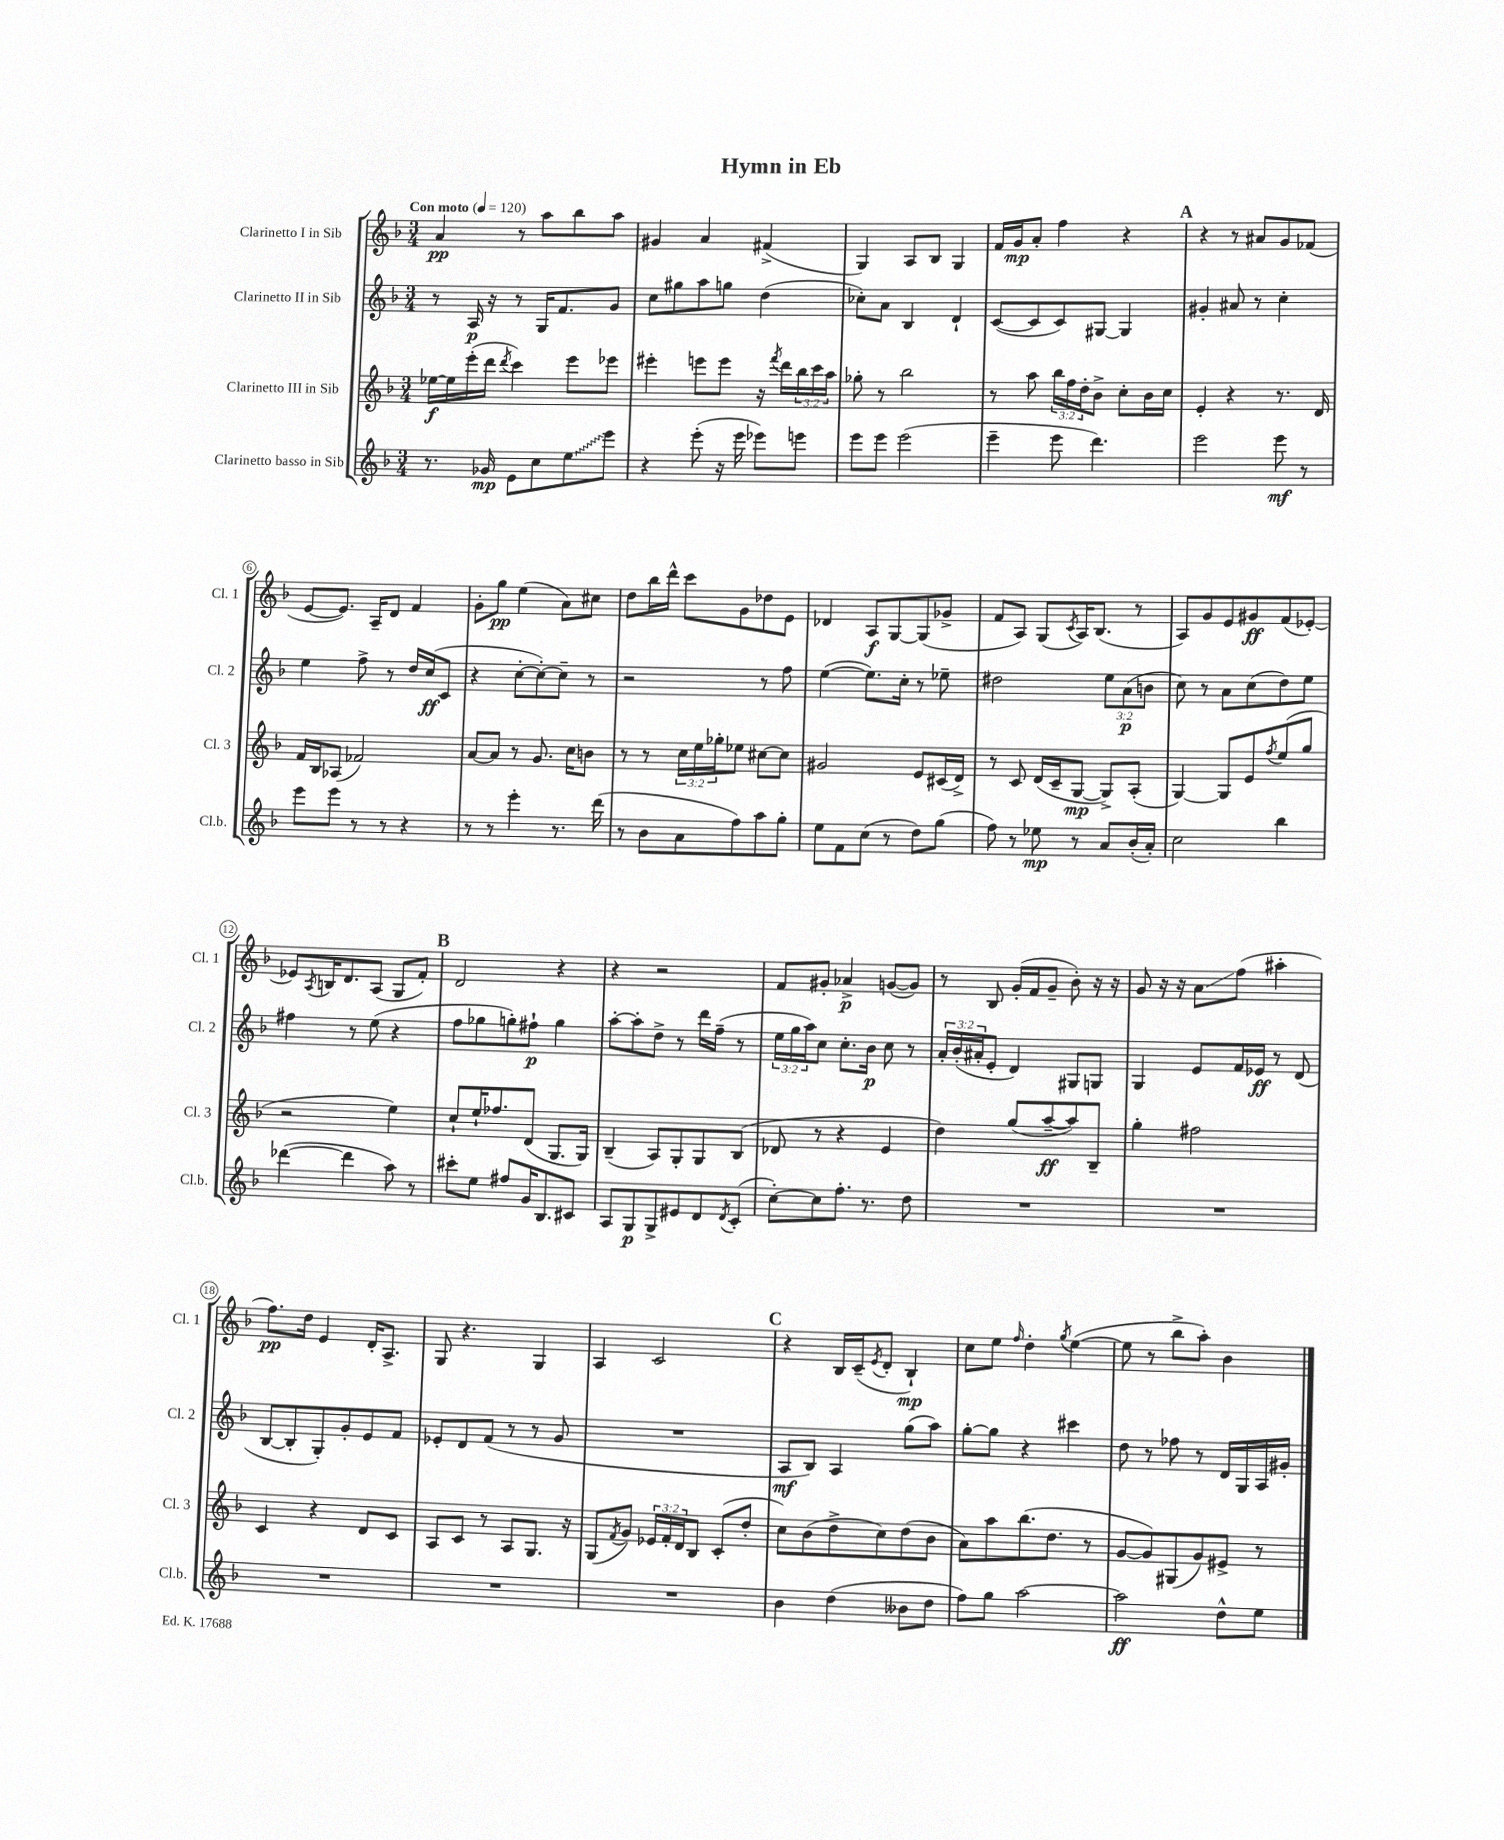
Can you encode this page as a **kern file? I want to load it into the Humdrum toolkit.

**kern	**kern	**kern	**kern
*staff4	*staff3	*staff2	*staff1
*clefG2	*clefG2	*clefG2	*clefG2
*k[b-]	*k[b-]	*k[b-]	*k[b-]
*M3/4	*M3/4	*M3/4	*M3/4
*MM120	*MM120	*MM120	*MM120
8.r	[16ee-\LL	8r	4a/
.	16ee-\]	.	.
.	(16eee'\	16A/	.
16g-/	16ddd\JJ	16r	.
.	8qddd/	.	.
8e\L	4ccc\)	8r	8r
8cc\	.	16G/LK	8aa\L
.	.	8.f/	.
8ee\	8eee\L	.	8bb-\
8eee\J	8eee-\J	8g/J	8aa\J
=	=	=	=
4r	4eee#'\	8cc\L	4g#/
.	.	8gg#\	.
(8eee'\	8eee\L	8aa\	4a/
16r	8eee\J	8gg\J	.
16eee\	.	.	.
8eee-\L)	16r	(4dd\	(4f#^/
.	8qfff/	.	.
.	16ddd\LL	.	.
8eee\J	24bb-\	.	.
.	24ccc\	.	.
.	24aa\JJ	.	.
=	=	=	=
8eee\L	8gg-'\	8cc-'\L)	4G/)
8eee\J	8r	8a\J	.
(2eee\	2bb-\	4B-/	8A/L
.	.	.	8B-/J
.	.	4d`/	4G/
=	=	=	=
4eee~\	8r	([8c/L	16f/LL
.	.	.	16g/J
.	8aa\	8c/]	8a'/J
8eee\	24bb-\LL	8c/)	4ff\
.	24ff\	.	.
.	24dd'\J	.	.
4.ddd\)	8b-^\J	[8G#/J	.
.	8cc'\L	4G#/]	4r
.	16b-\L	.	.
.	16cc\JJ	.	.
=	=	=	=
2eee\	4e'/	4g#'/	4r
.	4r	8a#/	8r
.	.	8r	8a#/L
8eee\	8.r	4cc'\	8g/
8r	.	.	(8f-/J
.	16d/	.	.
=	=	=	=
8eee\L	16f/LL	4ee\	[8e/L
.	16B-/J	.	.
8eee\J	(8A-/J	.	8.e/]J)
8r	2f-/)	8ff^\	.
.	.	.	16A~/LK
8r	.	8r	8d/J
4r	.	16dd/LL	4f/
.	.	(16cc/J	.
.	.	8c/J	.
=	=	=	=
8r	[8a/L	4r	8g'\L
8r	8a/]J	.	8gg\J
4eee'\	8r	[8cc'\L	(4ee\
.	8.g/	8cc'\_)	.
8.r	.	8cc~\]J	8a\L)
.	16cc\LK	.	.
.	8b\J	8r	8cc#\J
(16ddd\	.	.	.
=	=	=	=
8r	8r	2r	8dd\L
8b-\L	8r	.	16bb-\L
.	.	.	16ddd^^\JJ
8a\	24cc\LL	.	8ccc\L
.	24ee\	.	.
.	24gg-'\J	.	.
8ff\)	8ee-\J	.	8g\
8aa\	[8cc#\L	8r	8dd-\
8gg'\J	8cc#\]J	8ff\	8e\J
=	=	=	=
8ee\L	2g#/	([4ee\	4d-/
8f\	.	.	.
(8cc\J	.	8.ee\]L)	8A/L
8r	.	.	[8G/
.	.	16cc'\Jk	.
8dd\L)	8e/L	8r	(8G/]
(8gg\J	(16c#/L	8ee-~\	8g-^/J
.	16d^/JJ)	.	.
=	=	=	=
8ff\)	8r	2dd#\	8f/L
8r	8c/	.	8A/J)
8ee-\	(16d/LL	.	(8G/L
.	16c~/J	.	.
.	.	.	8qc/
8r	[8G/J	.	16A/K)
.	.	.	(8.B-/J
8a/L	8G^/]L)	12ee\L	.
.	.	(12a\	.
(16b-'/L	(8A'/J	.	8r
.	.	12b\J	.
16a'/JJ)	.	.	.
=	=	=	=
2cc\	[4G/)	8cc\)	8A/L)
.	.	8r	8g/
.	8G/]L	8a\L	8e/
.	8e/	(8cc\	8g#/
.	8qff/	.	.
4bb-\	(8ee/	8dd\)	(8f/
.	8gg/J	8ee\J	[8e-'/J)
=	=	=	=
([4ddd-\	2r	4ff#\	8e-/]L
.	.	.	8qA/
.	.	.	16B/K
.	.	.	8.d/
4ddd-\]	.	8r	.
.	.	(8ee\	(8A/J
8aa\)	4ee\)	4r	8G/L
8r	.	.	8f'/J)
=	=	=	=
8ccc#'\L	8cc`/L	8ff\L	2d/
8ee\J	16ee`/K	8gg-\	.
.	8.ff-/	.	.
8ff#/L	.	8gg'\)	.
16g/K	(8d/J	8ff#`\J	.
8.B-/	.	.	.
.	8.G/L	4gg\	4r
8c#/J	.	.	.
.	16G/Jk)	.	.
=	=	=	=
8A/L	(4B-~/	[8aa'\L	4r
8G/	.	8aa'\]	.
8G^/	8A/L)	8dd^\J	2r
8e#/	8G'/	8r	.
8d/	8G/	16ddd\LL	.
.	.	(16ff~\JJ	.
8qd/	.	.	.
(8c'/J	(8B-/J	8r	.
=	=	=	=
[8cc'\L)	8d-/	24ee\LL	8f/L
.	.	24gg\	.
.	.	24aa\J)	.
8cc\]	8r	8cc\J	8g#'/J
8.ff'\J	4r	8.cc'\L	4a-^/
8.r	.	16b-\Jk	.
.	4e/	8cc\	([8g/L
8dd\	.	8r	8g/]J)
=	=	=	=
2.r	4dd\)	24a'/LL	8r
.	.	(24b-'/	.
.	.	24a#'/J	.
.	.	8e'/J	8B-/
.	(8gg/L	4d/)	(16g'/LL
.	.	.	16f/J
.	[8aa~/	.	8g~/J
.	8aa/])	8G#/L	8b-'\)
.	8B-~/J	8G/J	16r
.	.	.	16r
=	=	=	=
2.r	4gg'\	4G/	8g/
.	.	.	16r
.	.	.	16r
.	2ff#\	8e/L	8a\L
.	.	16f/L	(8ff\J
.	.	16e-/JJ	.
.	.	8r	4aa#'\
.	.	(8d/	.
=	=	=	=
2.r	4c/	[8B-/L	8.ff\L)
.	.	8B-'/]	.
.	.	.	16dd\Jk
.	4r	8G'/)	4e/
.	.	8g'/	.
.	8d/L	8e/	16d'/LK
.	.	.	8.A^/J
.	8c/J	8f/J	.
=	=	=	=
2.r	8A/L	8e-'/L	8G/
.	8c/J	8d/	4.r
.	8r	(8f/J	.
.	8A/L	8r	.
.	8.G/J	8r	4G/
.	.	8g/	.
.	16r	.	.
=	=	=	=
2.r	(8G/L	2.r	4A/
.	8qf/	.	.
.	8g/J)	.	.
.	24e-/LL	.	2c/
.	24f'/	.	.
.	24d/J	.	.
.	8B-/J	.	.
.	(8c'/L	.	.
.	8dd'/J	.	.
=	=	=	=
4b-\	8cc\L)	8A/L	4r
.	(8b-\	8B-/J)	.
(4dd\	8dd^\	4A/	16B-/LL
.	.	.	(16c~/J
.	.	.	8qe/
.	8cc\)	.	8d'/J
8b--\L	(8dd\	(8gg\L	4B-`/)
8dd\J	8b-\J	8aa\J)	.
=	=	=	=
8ff\L)	8a\L)	[8gg'\L	8cc\L
8gg\J	8aa\	8gg\]J	8ee\J
.	.	.	16qqff/
[2aa\	(8.bb-\	4r	4dd'\
.	8.dd\J	.	.
.	.	.	8qgg/
.	.	4ccc#\	([4ee\
.	8r	.	.
=	=	=	=
2aa\]	[8g/L	8dd\	8ee\]
.	8g/])	8r	8r
.	(8G#/	8ff-\	8bb-^\L
.	8g/)	8r	8aa'\J)
8dd^^\L	8e#^/J	16d/LL	4b-\
.	.	16G/	.
8ee\J	8r	16A/	.
.	.	16g#'/JJ	.
==	==	==	==
*-	*-	*-	*-
